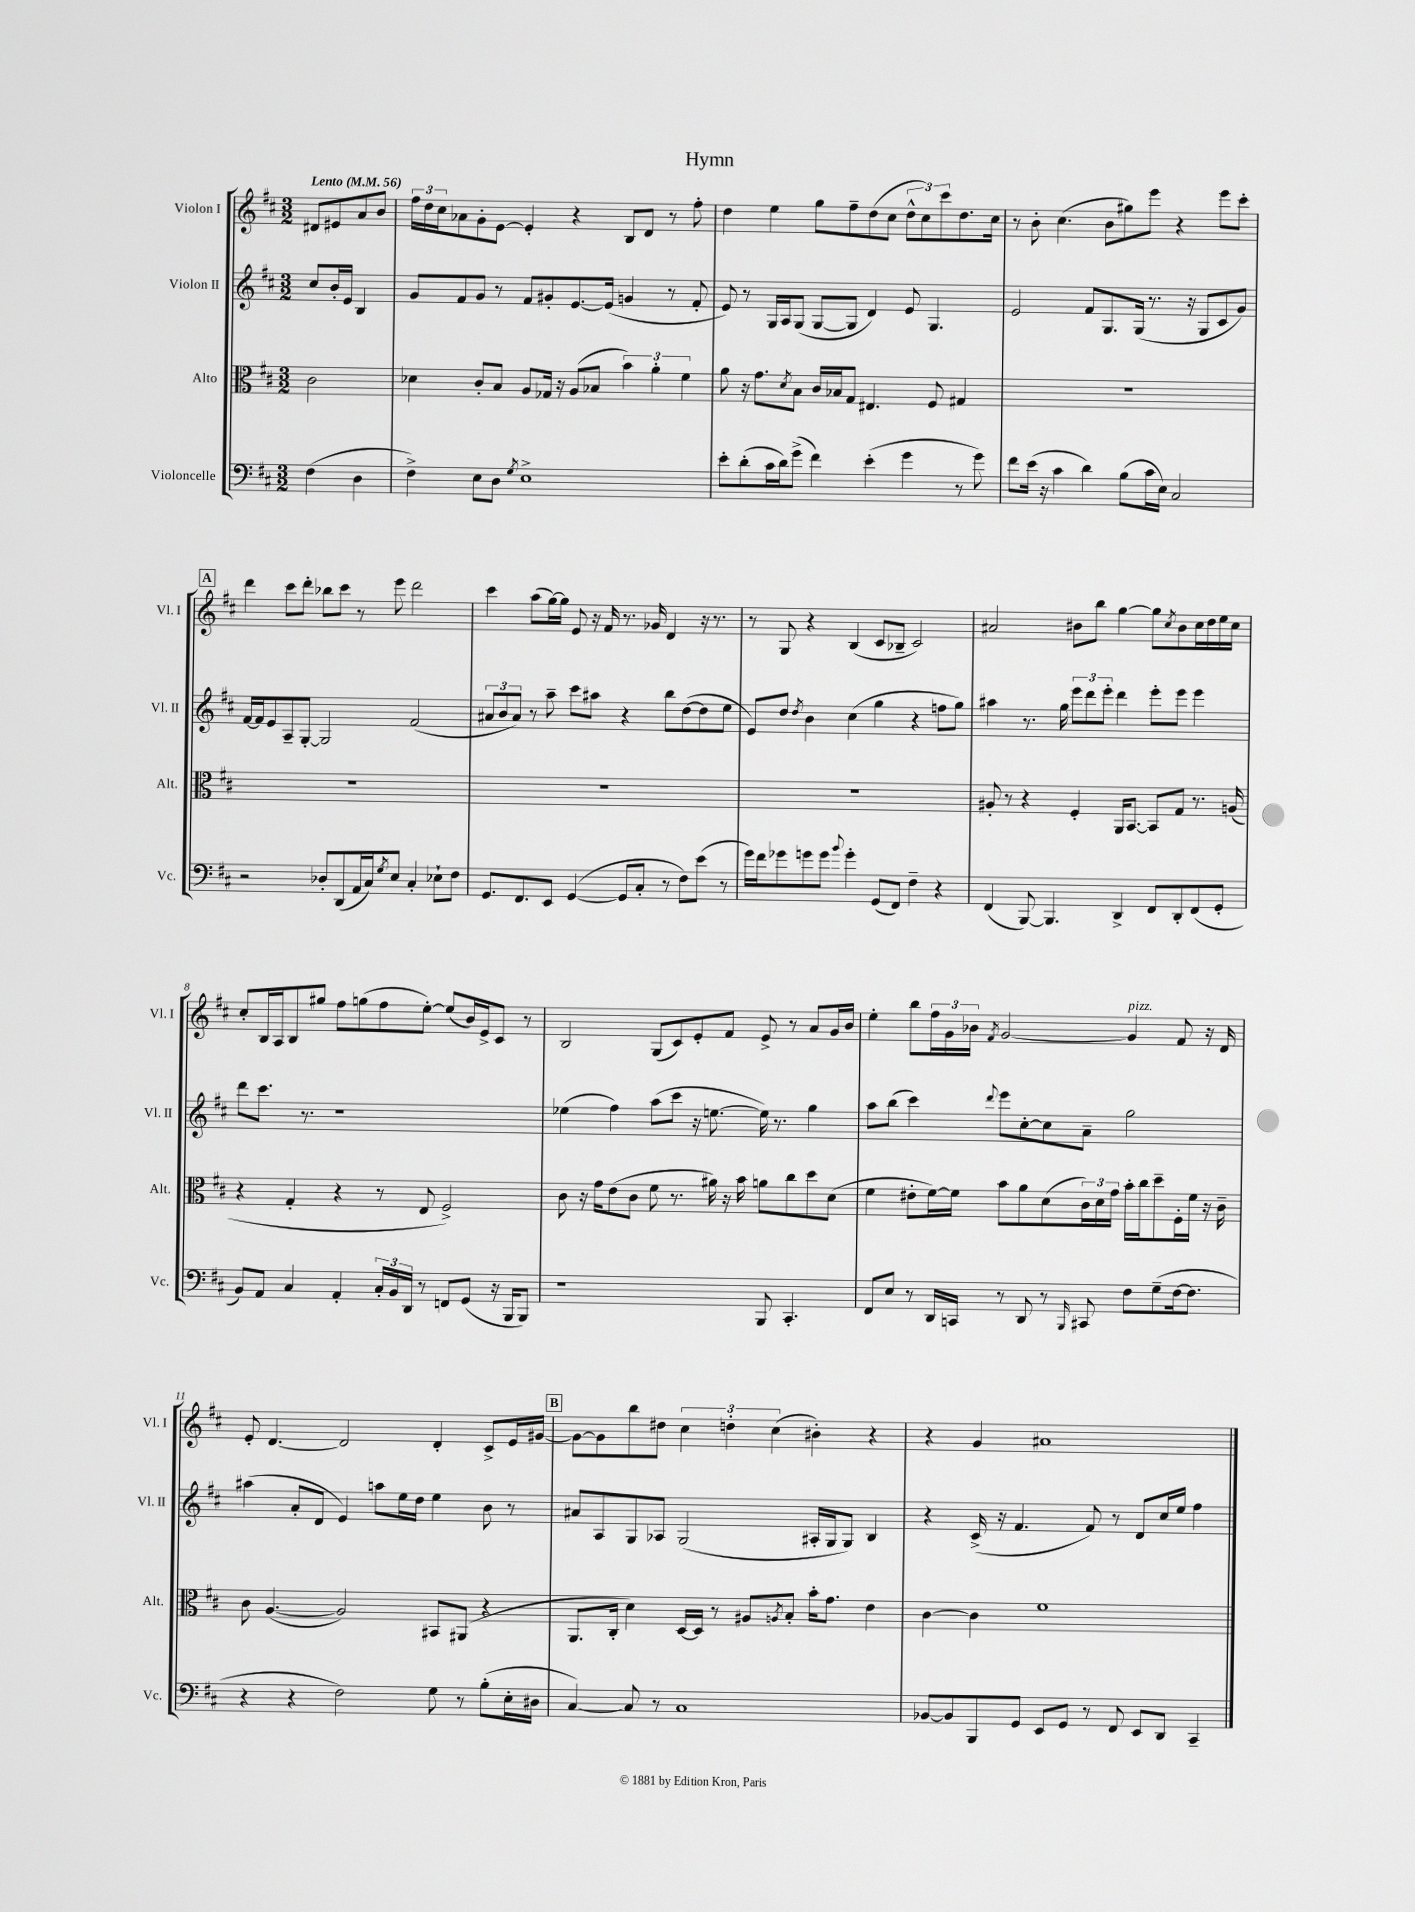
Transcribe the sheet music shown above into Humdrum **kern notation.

**kern	**kern	**kern	**kern
*staff4	*staff3	*staff2	*staff1
*clefF4	*clefC3	*clefG2	*clefG2
*k[f#c#]	*k[f#c#]	*k[f#c#]	*k[f#c#]
*M3/2	*M3/2	*M3/2	*M3/2
*MM56	*MM56	*MM56	*MM56
(4F#	2c#	8cc#	8d#
.	.	16b'	8e#
.	.	16e	.
4D	.	4B	8a
.	.	.	8b
=	=	=	=
4F#^)	4d-	8g	24ff#
.	.	.	24dd
.	.	.	24cc#
.	.	8f#	8a-
8E	8c#'	8g	8g'
8D	8B	8r	[8e
8qG	.	.	.
1E^	8A	8f#	4e']
.	16G-	8g#'	.
.	16r	.	.
.	(8A	[8.e	4r
.	8B-	.	.
.	.	(16e]	.
.	6b)	4g	8B
.	.	.	8d
.	6a'	.	.
.	.	8r	8r
.	6f#	.	.
.	.	8f#'	8ff#'
=	=	=	=
8e'	8a	8e)	4dd
(8d'	16r	8r	.
.	8.g	.	.
16c#	.	16G	4ee
16d)	.	16A	.
.	8qd	.	.
(8g^	8B	(8G	.
4f#)	16c#	[8G	8gg
.	16B-	.	.
.	8G	8G]	8ff#~
(4e'	4.E#	4d)	(8dd
.	.	.	8cc#
4g	.	8e	12dd^^
.	.	.	12cc#)
.	8F#	4.G	.
.	.	.	12ccc#
8r	4G#	.	8.dd
8g)	.	.	.
.	.	.	16cc#
=	=	=	=
8f#	1.r	2e	8r
(16e	.	.	8b'
16r	.	.	.
4c#	.	.	(4.cc#
4d)	.	8f#	.
.	.	8.G	8b
(8B	.	.	8gg#)
.	.	(16G	.
16c#	.	8.r	8eee
16E)	.	.	.
2C#	.	.	4r
.	.	16r	.
.	.	8G	.
.	.	8c#	8eee
.	.	8g)	8ccc#'
=	=	=	=
2r	1.r	[16f#	4ddd
.	.	16f#]	.
.	.	8e	.
.	.	8A~	8ccc#
.	.	[8G'	8ddd'
8D-'	.	2G]	8bb-
(8DD	.	.	8ccc#
16AA	.	.	8r
16C#)	.	.	.
8qG	.	.	.
8E	.	.	8eee
4C#'	.	(2f#	2ddd
8E-`	.	.	.
8F#	.	.	.
=	=	=	=
8.GG	1.r	12a#	4ccc#
.	.	12b	.
.	.	12a#)	.
8.FF#	.	.	.
.	.	8r	(8aa
8EE	.	8aa~	[16gg)
.	.	.	16gg]
([4GG	.	8ccc#	8e
.	.	8aa#	16r
.	.	.	16f#
8GG]	.	4r	8.r
8C#'	.	.	.
.	.	.	16g-
8r	.	8bb	4d
8F#)	.	([8dd	.
(8e	.	8dd]	16r
.	.	.	8.r
8r	.	8ee	.
=	=	=	=
16g)	1.r	8e)	8r
16f#	.	.	.
8g-	.	8dd	8G
.	.	8qdd	.
8g	.	4b	4r
8g	.	.	.
8qqb	.	.	.
4g'	.	(4cc#	(4B
(8GG	.	4gg	8c#
8FF#)	.	.	8B-~
4F#~	.	4r	2c#)
4r	.	8ff	.
.	.	8gg)	.
=	=	=	=
(4FF#	8A#'	4aa#	2a#
.	8r	.	.
[8BBB)	4r	8.r	.
4.BBB]	.	.	.
.	.	16gg	.
.	4F#'	12eee	8b#
.	.	12ddd	.
.	.	.	8bb
.	.	12eee'	.
4DD^	16AA	4ddd	[4gg
.	[8.BB	.	.
8FF#	8BB]	8eee'	8gg]
.	.	.	8qcc#
8DD'	8G	8eee	8b#
(8FF#	8.r	4eee	16cc#
.	.	.	16dd
8GG'	.	.	16ee
.	(16A	.	16cc#
=	=	=	=
8BB)	4r	8ddd	8cc#'
8AA	.	8.ccc#	16B
.	.	.	16A
4C#	4G'	.	8B
.	.	8.r	.
.	.	.	8gg#
4AA'	4r	1r	8ff#
.	.	.	(8gg
24C#'	8r	.	8ff#
24BB	.	.	.
24DD	.	.	.
8r	8E	.	[8ee')
8FF	2F#^)	.	(8ee]
(8GG	.	.	16b)
.	.	.	16e^
16r	.	.	8c#
16BBB	.	.	.
8BBB)	.	.	8r
=	=	=	=
1r	8c#	(4ee-	2B
.	16r	.	.
.	16g	.	.
.	(8e	4ff#)	.
.	8c#	.	.
.	8f#	(8aa	(8G
.	8.r	8ccc#	8c#)
.	.	16r	8e'
.	16a#)	[8.ee	.
.	16r	.	8f#
.	16b	.	.
8BBB	8a	16ee])	8e^
.	.	8.r	.
4.CC#'	8cc#	.	8r
.	8dd	4gg	8a
.	(8d	.	16g
.	.	.	16b
=	=	=	=
8FF#	4f#	8aa	4ee'
8E	.	(8bb	.
8r	8e#'	4ccc#)	8bb
16DD	[16f#)	.	24ff#
.	.	.	24g
16CC	16f#]	.	.
.	.	.	24b-
.	.	8qqddd	8qf#
8r	8b	8eee	[2g
8DD	8a	[8cc#'	.
8r	(8d	8cc#]	.
16qqBBB	.	.	.
8CC#	24c#)	8a~	.
.	24d	.	.
.	24g	.	.
8F#	16b'	2gg	4g]
.	16cc#	.	.
(8G~	8dd~	.	.
[16F#	16F#'	.	8f#
8.F#]	16f#	.	.
.	16r	.	16r
.	16c#~	.	16d
=	=	=	=
4r	8c#	(4aa#	8e'
.	([4.A	.	[4.d
4r	.	8a'	.
.	.	8d	.
2F#)	2A])	4e)	2d]
.	.	8aa	.
.	.	16ee	.
.	.	16dd	.
8G	8BB#	4ee	4d'
8r	(8AA#	.	.
(8B'	4r	8b	8c#^
16E'	.	8r	16e
16D#	.	.	[16g#
=	=	=	=
[4C#)	8.AA	8a#	8g#_
.	.	8A	8g#]
.	16C#'	.	.
8C#]	4d)	8G	8bb
8r	.	8A-	8dd#
1C#	[16D	(2G	6cc#
.	16D]	.	.
.	8r	.	.
.	.	.	6dd'
.	8A#	.	.
.	.	.	(6cc#
.	8qA	.	.
.	8B'	.	.
.	16b'	16A#'	4b#')
.	8.g	16G	.
.	.	8G)	.
.	4e	4B	4r
=	=	=	=
[8BB-	[4c#	4r	4r
8BB-]	.	.	.
8BBB	4c#]	(16c#^	4g
.	.	16r	.
8GG	.	4.f#	.
8EE	1f#	.	1a#
8GG	.	.	.
8r	.	8f#)	.
8FF#	.	8r	.
8EE	.	8d	.
8DD	.	16cc#	.
.	.	16ee	.
4CC#~	.	4ff#	.
==	==	==	==
*-	*-	*-	*-
